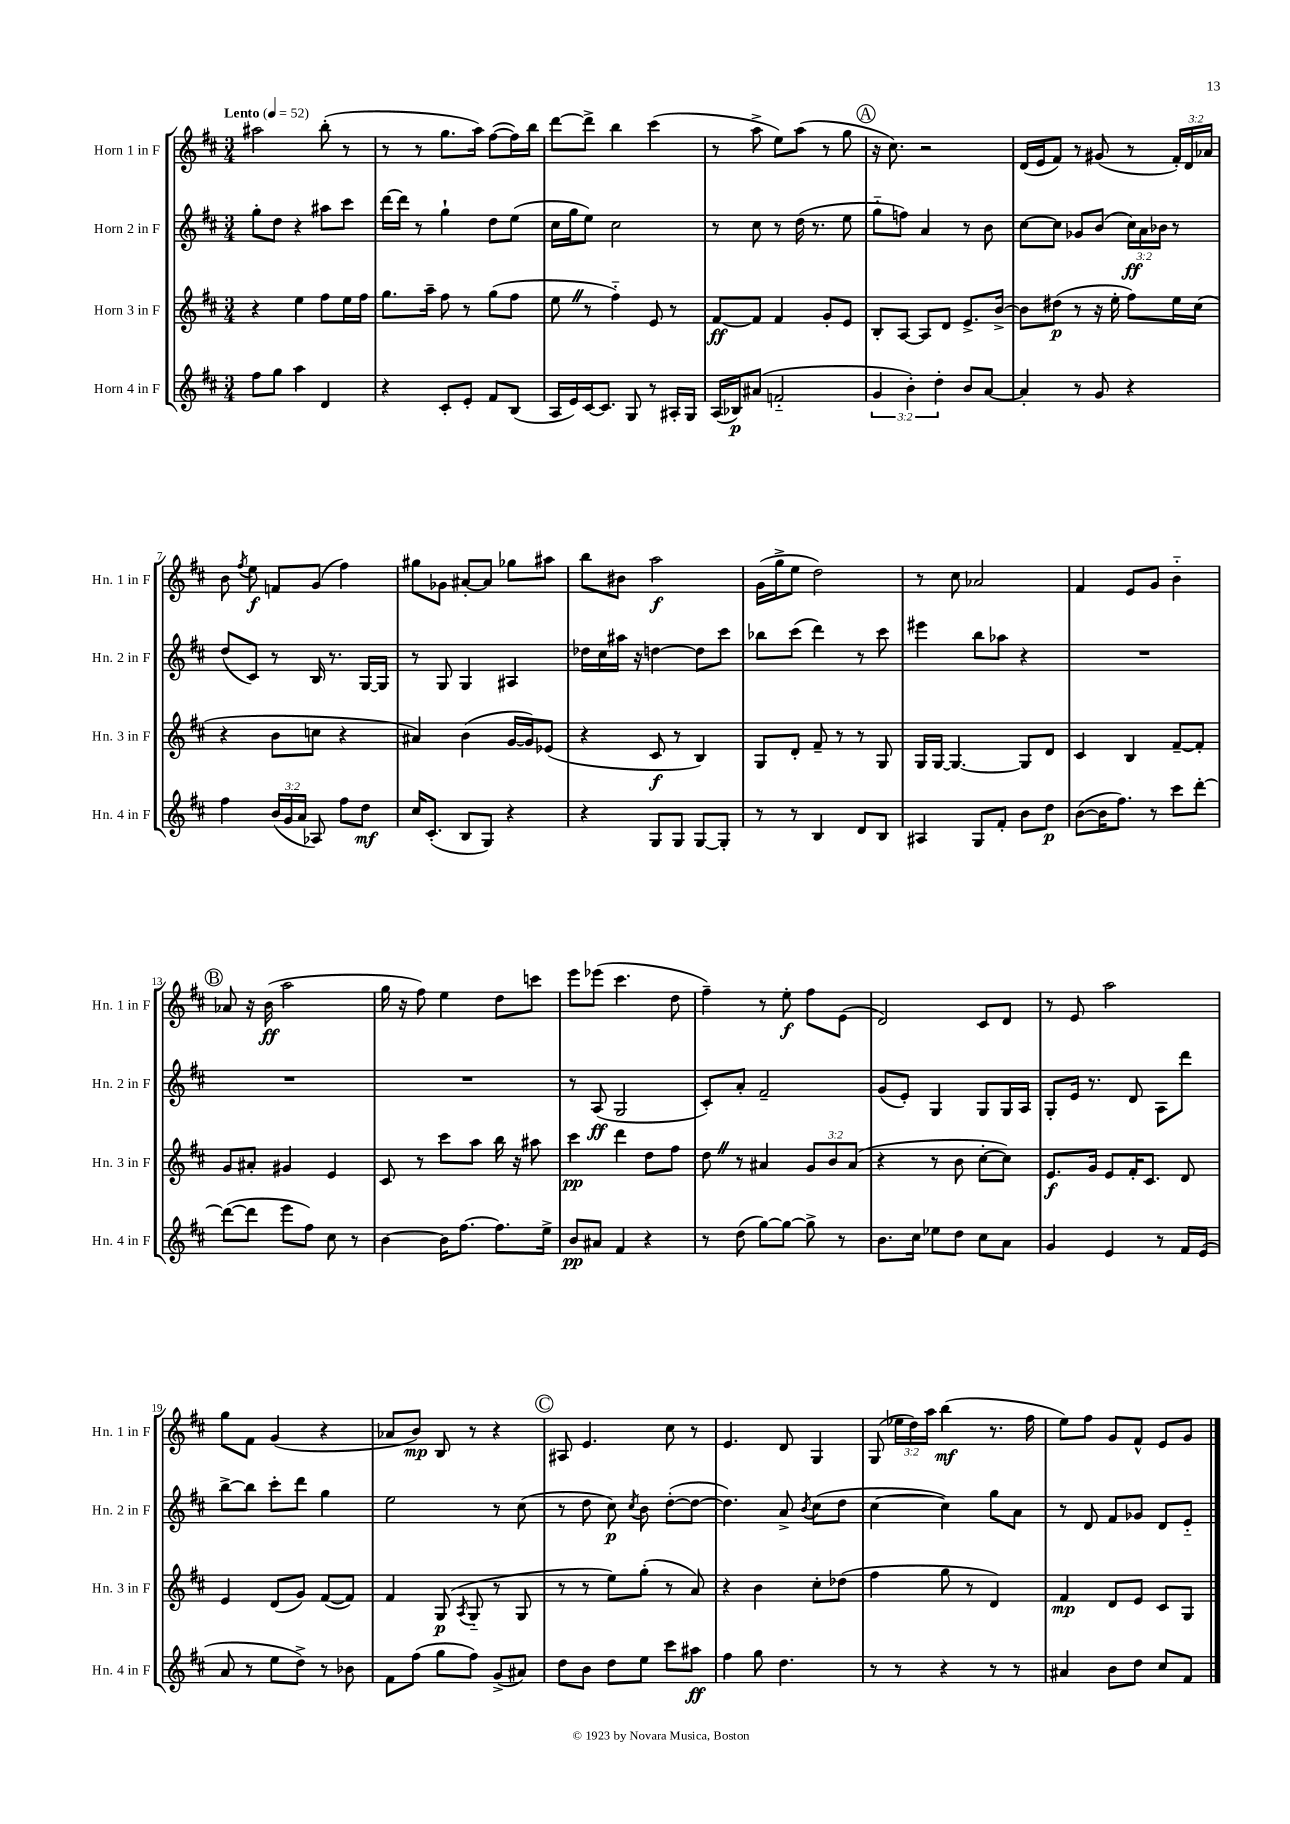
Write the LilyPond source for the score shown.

<<
\new StaffGroup <<
\new Staff = "s0" \with { instrumentName = "Horn 1 in F" shortInstrumentName = "Hn. 1 in F" } {
    \clef treble \key d \major \numericTimeSignature \time 3/4 \override Staff.TupletNumber.text = #tuplet-number::calc-fraction-text \tempo "Lento" 4 = 52
    \autoBeamOff ais''2 b''8-.( r8 |
    r8 r8 g''8.[ a''16]) fis''8[~( fis''16) b''16] |
    d'''8[~ d'''8]-> b''4 cis'''4( |
    r8 a''8-> e''8[) a''8]( r8 g''8 |
    \mark \markup { \circle "A" } r16 cis''8.) r2 |
    d'16[( e'16 fis'8]) r8 gis'8( r8 \tuplet 3/2 { fis'16[-.) d'16 aes'16] } |
    b'8 \acciaccatura { fis''8 } e''8\f f'8[ g'8]( fis''4) |
    gis''8[ ges'8] ais'8[~-. ais'8] ges''8[ ais''8] |
    b''8[ bis'8] a''2\f |
    g'16[( g''16-> e''8] d''2) |
    r8 cis''8 aes'2 |
    fis'4 e'8[ g'8] b'4-_ |
    \mark \markup { \circle "B" } aes'8 r16 b'16\ff( a''2 |
    g''16 r16 fis''8) e''4 d''8[ c'''8] |
    e'''8[ ees'''8]( cis'''4. d''8 |
    fis''4--) r8 e''8-.\f fis''8[ e'8]( |
    d'2) cis'8[ d'8] |
    r8 e'8 a''2 |
    g''8[ fis'8] g'4( r4 |
    aes'8[ b'8]\mp) b8 r8 r4 |
    \mark \markup { \circle "C" } ais8 e'4. cis''8 r8 |
    e'4. d'8 g4 |
    g8( \tuplet 3/2 { ees''16[ d''16) a''16] } b''4\mf( r8. fis''16 |
    e''8[) fis''8] g'8[ fis'8]-^ e'8[ g'8] \bar "|." |
}
\new Staff = "s1" \with { instrumentName = "Horn 2 in F" shortInstrumentName = "Hn. 2 in F" } {
    \clef treble \key d \major \numericTimeSignature \time 3/4 \override Staff.TupletNumber.text = #tuplet-number::calc-fraction-text
    \autoBeamOff g''8[-. d''8] r4 ais''8[ cis'''8] |
    d'''16[~ d'''16] r8 g''4-! d''8[ e''8]( |
    cis''16[ g''16 e''8]) cis''2 |
    r8 cis''8 r8 d''16( r8. e''8 |
    \mark \markup { \circle "A" } g''8[-_ f''8]) a'4 r8 b'8 |
    cis''8[~ cis''8] ges'8[ b'8]( \tuplet 3/2 { cis''16[\ff) a'16 bes'16] } r8 |
    d''8[( cis'8]) r8 b16 r8. g16[~ g16] |
    r8 g8 g4 ais4 |
    des''16[ cis''16 ais''16] r16 d''4~ d''8[ cis'''8] |
    bes''8[ cis'''8]( d'''4) r8 cis'''8 |
    eis'''4 b''8[ aes''8] r4 |
    R2. |
    \mark \markup { \circle "B" } R2. |
    R2. |
    r8 a8\ff( g2 |
    cis'8[-.) a'8]-. fis'2-- |
    g'8[( e'8]-.) g4 g8[ g16 a16] |
    g8[-. e'16] r8. d'8 a8[ d'''8] |
    b''8[~-> b''8] cis'''8[-. d'''8] g''4 |
    e''2 r8 cis''8( |
    \mark \markup { \circle "C" } r8 d''8 cis''8\p) \acciaccatura { cis''8 } b'8 d''8[~-.( d''8]~ |
    d''4.) a'8-> \acciaccatura { b'8 } cis''8[( d''8] |
    cis''4~ cis''4) g''8[ a'8] |
    r8 d'8 fis'8[ ges'8] d'8[ e'8]-_ \bar "|." |
}
\new Staff = "s2" \with { instrumentName = "Horn 3 in F" shortInstrumentName = "Hn. 3 in F" } {
    \clef treble \key d \major \numericTimeSignature \time 3/4 \override Staff.TupletNumber.text = #tuplet-number::calc-fraction-text
    \autoBeamOff r4 e''4 fis''8[ e''16 fis''16] |
    g''8.[ a''16]-- fis''8 r8 g''8[( fis''8] |
    e''8 \once \override BreathingSign.text = \markup { \musicglyph "scripts.caesura.straight" } \breathe r8 fis''4-_) e'8 r8 |
    fis'8[~\ff fis'8] fis'4 g'8[-. e'8] |
    \mark \markup { \circle "A" } b8[-. a8]~ a8[ d'8] e'8.[-> b'16]~-> |
    b'8[ dis''8]\p( r8 r16 e''16-. fis''8[) e''16 cis''16]( |
    r4 b'8[ c''8] r4 |
    ais'4) b'4( g'16[~ g'16) ees'8]( |
    r4 cis'8\f r8 b4) |
    g8[ d'8]-. fis'8-- r8 r8 g8 |
    g16[ g16]~ g4.~ g8[ d'8] |
    cis'4 b4 fis'8[~-- fis'8]-. |
    \mark \markup { \circle "B" } g'8[ ais'8]-. gis'4 e'4 |
    cis'8 r8 cis'''8[ a''8] b''16 r16 ais''8 |
    cis'''4\pp d'''4 d''8[ fis''8] |
    d''8 \once \override BreathingSign.text = \markup { \musicglyph "scripts.caesura.straight" } \breathe r8 ais'4 \tuplet 3/2 { g'8[ b'8 ais'8]( } |
    r4 r8 b'8 cis''8[~-. cis''8]) |
    e'8.[\f g'16] e'8[ fis'16-. cis'8.] d'8 |
    e'4 d'8[( g'8]) fis'8[~( fis'8]) |
    fis'4 g8\p( \acciaccatura { a8 } g8-_ r8 g8 |
    \mark \markup { \circle "C" } r8 r8 e''8[) g''8]-.( r8 a'8) |
    r4 b'4 cis''8[-. des''8]( |
    fis''4 g''8 r8 d'4) |
    fis'4\mp d'8[ e'8] cis'8[ g8] \bar "|." |
}
\new Staff = "s3" \with { instrumentName = "Horn 4 in F" shortInstrumentName = "Hn. 4 in F" } {
    \clef treble \key d \major \numericTimeSignature \time 3/4 \override Staff.TupletNumber.text = #tuplet-number::calc-fraction-text
    \autoBeamOff fis''8[ g''8] a''4 d'4 |
    r4 cis'8[-. e'8]-. fis'8[ b8]( |
    a16[ e'16) cis'16~ cis'8.] g8 r8 ais16[-. g16] |
    a16[( bes16\p) ais'8]( f'2-_ |
    \mark \markup { \circle "A" } \tuplet 3/2 { g'4 b'4-.) d''4-. } b'8[ a'8]~ |
    a'4-. r8 g'8 r4 |
    fis''4 \tuplet 3/2 { b'16[( g'16 a'16] } aes8) fis''8[ d''8]\mf |
    cis''16[ cis'8.]-.( b8[ g8]) r4 |
    r4 g8[ g8] g8[~ g8]-. |
    r8 r8 b4 d'8[ b8] |
    ais4 g8[ fis'8]-. b'8[ d''8]\p |
    b'8[~( b'16 fis''8.]) r8 cis'''8[ d'''8]~-. |
    \mark \markup { \circle "B" } d'''8[~( d'''8] e'''8[ fis''8]) cis''8 r8 |
    b'4~ b'16[ fis''8.]~ fis''8.[ e''16]-> |
    b'8[\pp ais'8] fis'4 r4 |
    r8 d''8( g''8[~) g''8]~ g''8-> r8 |
    b'8.[ cis''16] ees''8[ d''8] cis''8[ a'8] |
    g'4 e'4 r8 fis'16[ e'16]( |
    a'8 r8 e''8[ d''8]->) r8 bes'8 |
    fis'8[ fis''8]( g''8[ fis''8]) g'8[->( ais'8]) |
    \mark \markup { \circle "C" } d''8[ b'8] d''8[ e''8] cis'''8[ ais''8]\ff |
    fis''4 g''8 d''4. |
    r8 r8 r4 r8 r8 |
    ais'4 b'8[ d''8] cis''8[ fis'8] \bar "|." |
}
>>
>>
